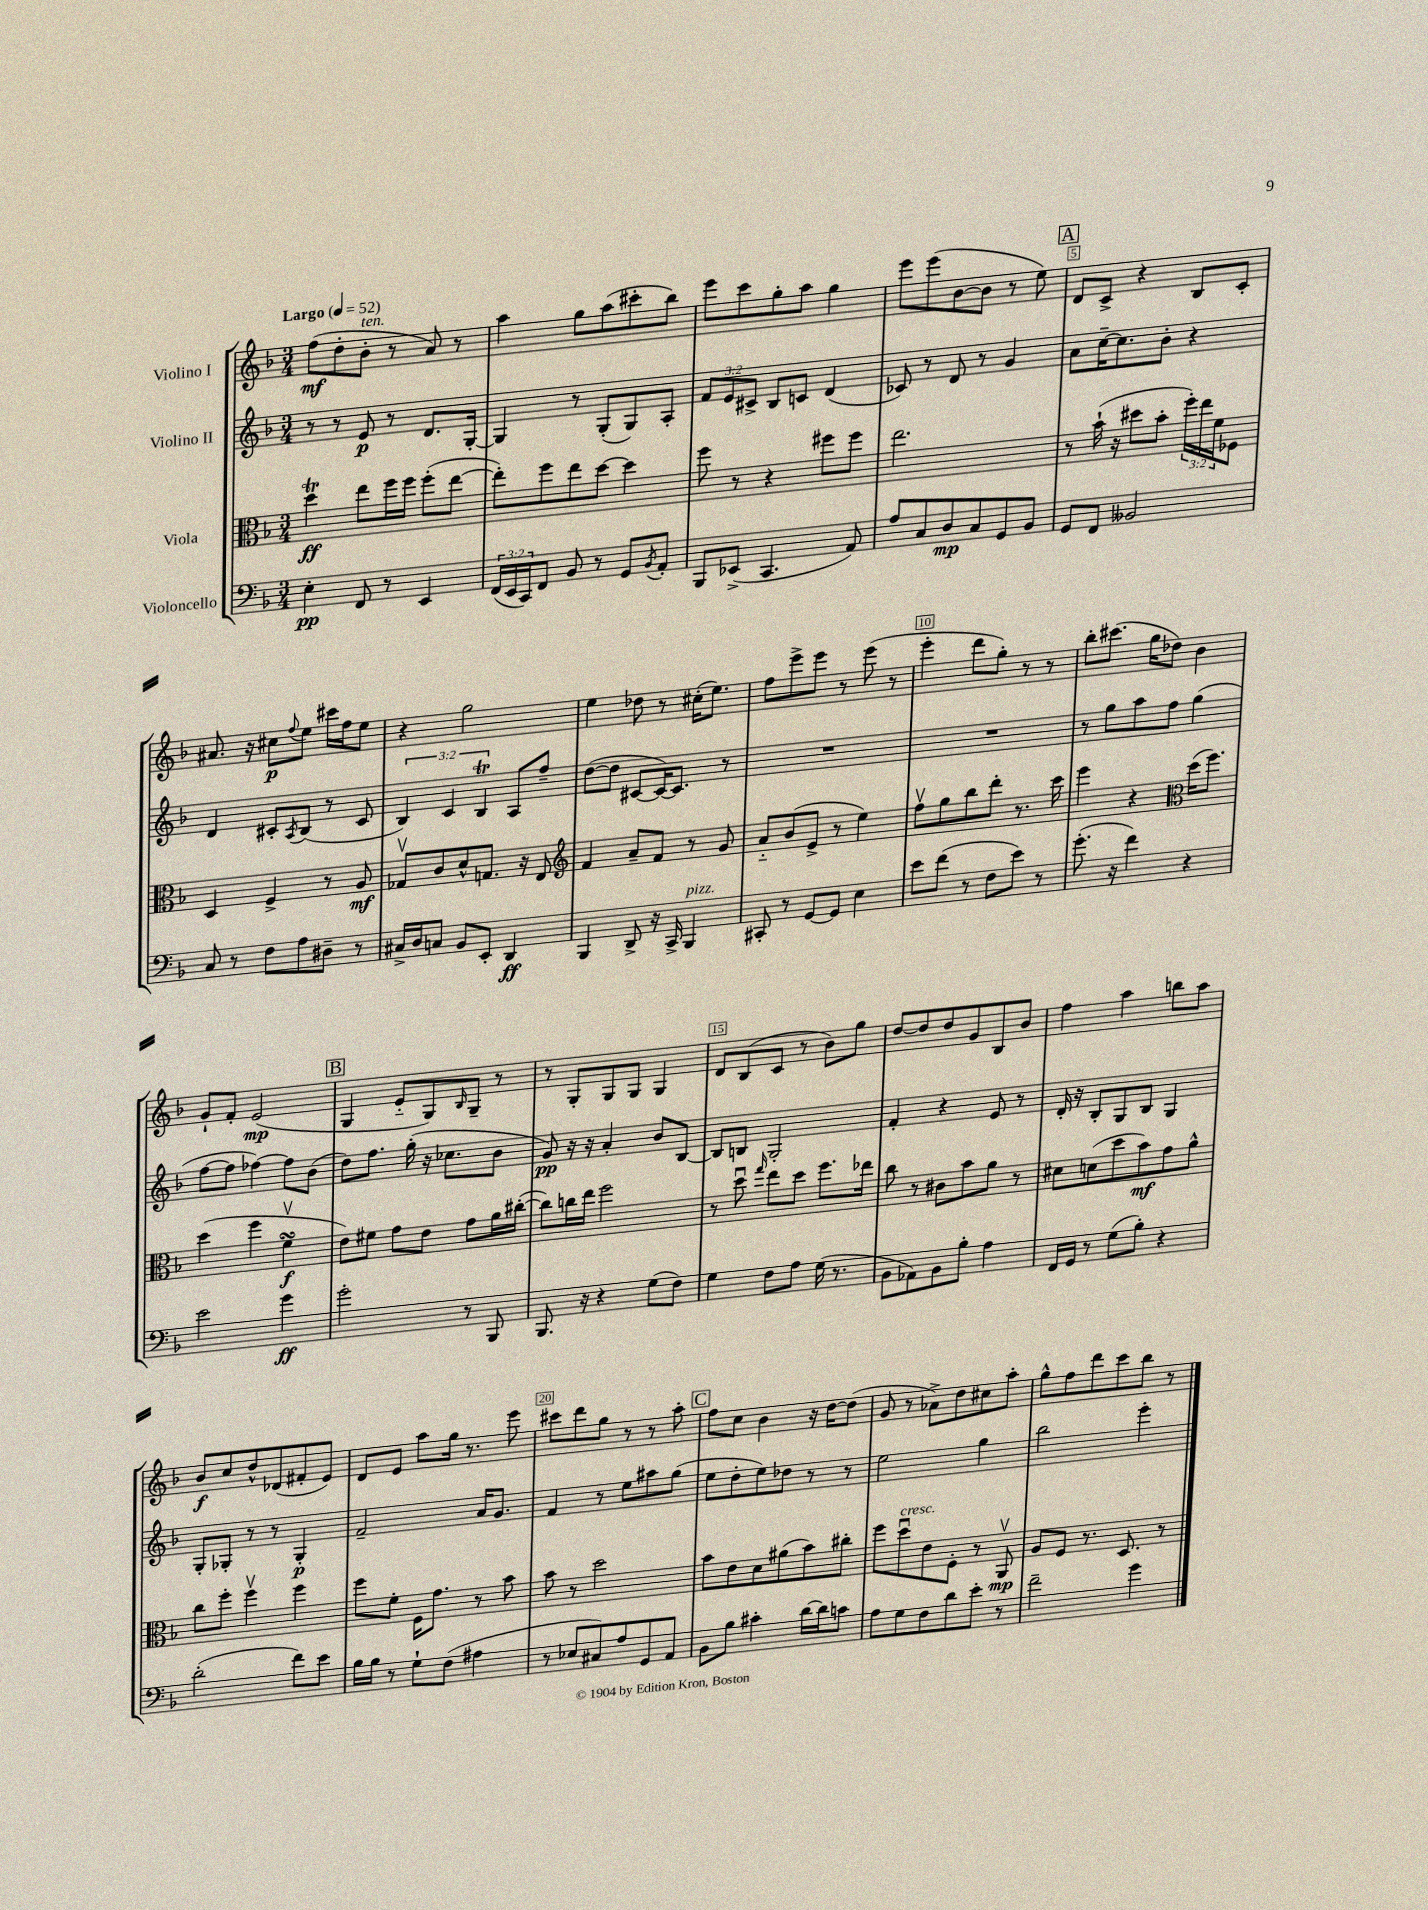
<<
\new StaffGroup <<
\new Staff = "s0" \with { instrumentName = "Violino I" } {
    \clef treble \key f \major \numericTimeSignature \time 3/4 \tempo "Largo" 4 = 52
    f''8\mf( d''8-. bes'8-.^\markup { \italic "ten." } r8 a'8) r8 |
    a''4 g''8 a''8( cis'''8-. bes''8) |
    e'''8 c'''8 g''8-. a''8 g''4 |
    e'''8 e'''8( bes'8~ bes'8 r8 e''8) |
    \mark \markup { \box "A" } d'8 c'8-> r4 bes8 c'8-. |
    ais'8. r16 cis''8\p \appoggiatura { f''8 } e''8 cis'''16 f''16 e''8 |
    r4 g''2 |
    e''4 des''8 r8 cis''16-.( e''8.) |
    f''8 e'''8-> e'''8 r8 e'''8( r8 |
    e'''4-. d'''8 g''8-.) r8 r8 |
    bes''8-. cis'''8.( g''16 des''8) bes'4 |
    g'8-! f'8-. e'2\mp( |
    \mark \markup { \box "B" } g4 e'8-_ g8) \grace { bes16 } g8-- r8 |
    r8 g8-. g8 g8 g4 |
    d'8 bes8( c'8 r8 bes'8) g''8 |
    d''8~ d''8 d''8 g'8 bes8 bes'8 |
    f''4 a''4 b''8 a''8 |
    bes'8\f c''8 d''8-^ des'8( fis'8-. e'8) |
    d'8 e'8 a''8 g''16 r8. e'''8 |
    cis'''8 d'''8 g''8 r8 r8 a''8-. |
    \mark \markup { \box "C" } f''8 c''8 bes'4 r16 d''16~ d''8( |
    g'8 r8 aes'8->) d''8 cis''8 a''8-. |
    g''8-^ f''8 d'''8 c'''8 bes''8 r8 \bar "|." |
}
\new Staff = "s1" \with { instrumentName = "Violino II" } {
    \clef treble \key f \major \numericTimeSignature \time 3/4 \override Staff.TupletNumber.text = #tuplet-number::calc-fraction-text
    r8 r8 e'8\p r8 d'8. g16~-. |
    g4 r8 g8-.( g8) a8-. |
    \tuplet 3/2 { f'8 e'8 cis'8-> } bes8 c'8 d'4( |
    ces'8) r8 d'8 r8 g'4 |
    \mark \markup { \box "A" } a'8 c''16~-- c''8. bes'8-. r4 |
    d'4 cis'8-. \acciaccatura { a8 } bes8( r8 cis'8 |
    \tuplet 3/2 { bes4) c'4 bes4\trill } a8 f''8-- |
    d''8~( d''8 cis'8~ cis'16~) cis'8. r8 |
    R2. |
    R2. |
    r8 g''8 a''8 f''8 g''4( |
    f''8~ f''8 fes''4~) fes''8 bes'8( |
    \mark \markup { \box "B" } d''8) f''8. g''16-.( r16 ces''8. bes'8 |
    g'8\pp) r16 r16 a'4-. bes'8 bes8~ |
    bes8 b8 g2-. |
    f'4-. r4 e'8 r8 |
    d'16-. r16 bes8-. g8 bes8 g4 |
    g8-. ges8-. r8 r8 ges4-.\p |
    f'2-- a'16 g'8. |
    f'4 r8 e''8 ais''8 g''8( |
    \mark \markup { \box "C" } e''8 d''8-. e''8) des''8 r8 r8 |
    e''2 g''4 |
    bes''2 e'''4-. \bar "|." |
}
\new Staff = "s2" \with { instrumentName = "Viola" } {
    \clef alto \key f \major \numericTimeSignature \time 3/4 \override Staff.TupletNumber.text = #tuplet-number::calc-fraction-text
    d''4\trill\ff e''8 f''16 f''16 f''8-.( e''8~ |
    e''8-.) f''8 e''8 d''8~ d''4 |
    f''8 r8 r4 fis''8 fis''8 |
    e''2. |
    \mark \markup { \box "A" } r8 bes'16-!( r16 dis''8 bes'8-. \tuplet 3/2 { f''16-.) e''16 f'16 } fes8 |
    d4 f4-> r8 a8\mf |
    ges8\upbow c'8 d'8-^ g8. r16 e8 |
    \clef treble f'4 a'8-- f'8 r8 g'8 |
    a'8-_ bes'8( e'8-> r8 e''4) |
    f''8\upbow g''8 bes''8 d'''8-. r8. c'''16 |
    e'''4 r4 \clef alto d''16( f''8.) |
    d''4( f''4 f'4\upbow\turn\f |
    \mark \markup { \box "B" } e'8) fis'8 g'8 e'8 g'8 a'16 cis''16~-.( |
    cis''8) c''16 e''16 f''2 |
    r8 d''8\downbow \grace { g''16 } e''8 d''8 f''8. ees''16 |
    c''8 r8 cis'8 bes'8 a'8 r8 |
    dis'8 d'8( d''8 bes'8\mf) g'8 a'8-^ |
    c''8 f''8-. f''4\upbow f''4 |
    f''8 f'8-. f16 g'8. r8 bes'8 |
    bes'8 r8 d''2 |
    \mark \markup { \box "C" } bes'8 e'8 d'8 ais'8( bes'8) cis''8-. |
    f''8 d''8\downbow^\markup { \italic "cresc." } e'8 f8-. r8 a,8\upbow\mp |
    a8 f8 r8. d8. r8 \bar "|." |
}
\new Staff = "s3" \with { instrumentName = "Violoncello" } {
    \clef bass \key f \major \numericTimeSignature \time 3/4 \override Staff.TupletNumber.text = #tuplet-number::calc-fraction-text
    e4-.\pp f,8 r8 e,4 |
    \tuplet 3/2 { f,16( e,16 c,16) } f,8 bes,8 r8 g,8 \acciaccatura { bes,8 } a,8-. |
    bes,,8 ees,8->( c,4. a,8) |
    a8 c8 d8\mp c8 g,8 bes,8 |
    \mark \markup { \box "A" } g,8 f,8 beses,2 |
    c8 r8 f8 a8 dis8-- r8 |
    cis16-> d16 c8 bes,8 e,8-. d,4\ff |
    bes,,4 d,8-> r16 c,16-> bes,,4^\markup { \italic "pizz." } |
    cis,8-. r8 g,8~ g,8 e4 |
    e'8 f'8( r8 f8 e'8) r8 |
    g'8.-.( r16 f'4) r4 |
    e'2 g'4\ff |
    \mark \markup { \box "B" } g'2-. r8 bes,,8 |
    bes,,8. r16 r4 g8( f8) |
    g4 f8 a8 g16( r8. |
    bes,8 aes,8) bes,8 bes8-. a4 |
    f,16 g,16 r8 g8( bes8-.) r4 |
    d'2-.( f'8) e'8 |
    bes16 bes16 r8 g8-! f8( ais4 |
    r8 ees8 cis8) a8 g,8 a,8 |
    \mark \markup { \box "C" } bes,8 bes8 cis'4-. d'16~ d'16 c'8 |
    a8 g8 f8 d'8 e'8-. r8 |
    f'2-- g'4 \bar "|." |
}
>>
>>
\layout { \context { \Score \override BarNumber.break-visibility = ##(#f #t #t) barNumberVisibility = #(every-nth-bar-number-visible 5) \override BarNumber.stencil = #(make-stencil-boxer 0.1 0.3 ly:text-interface::print) } }
